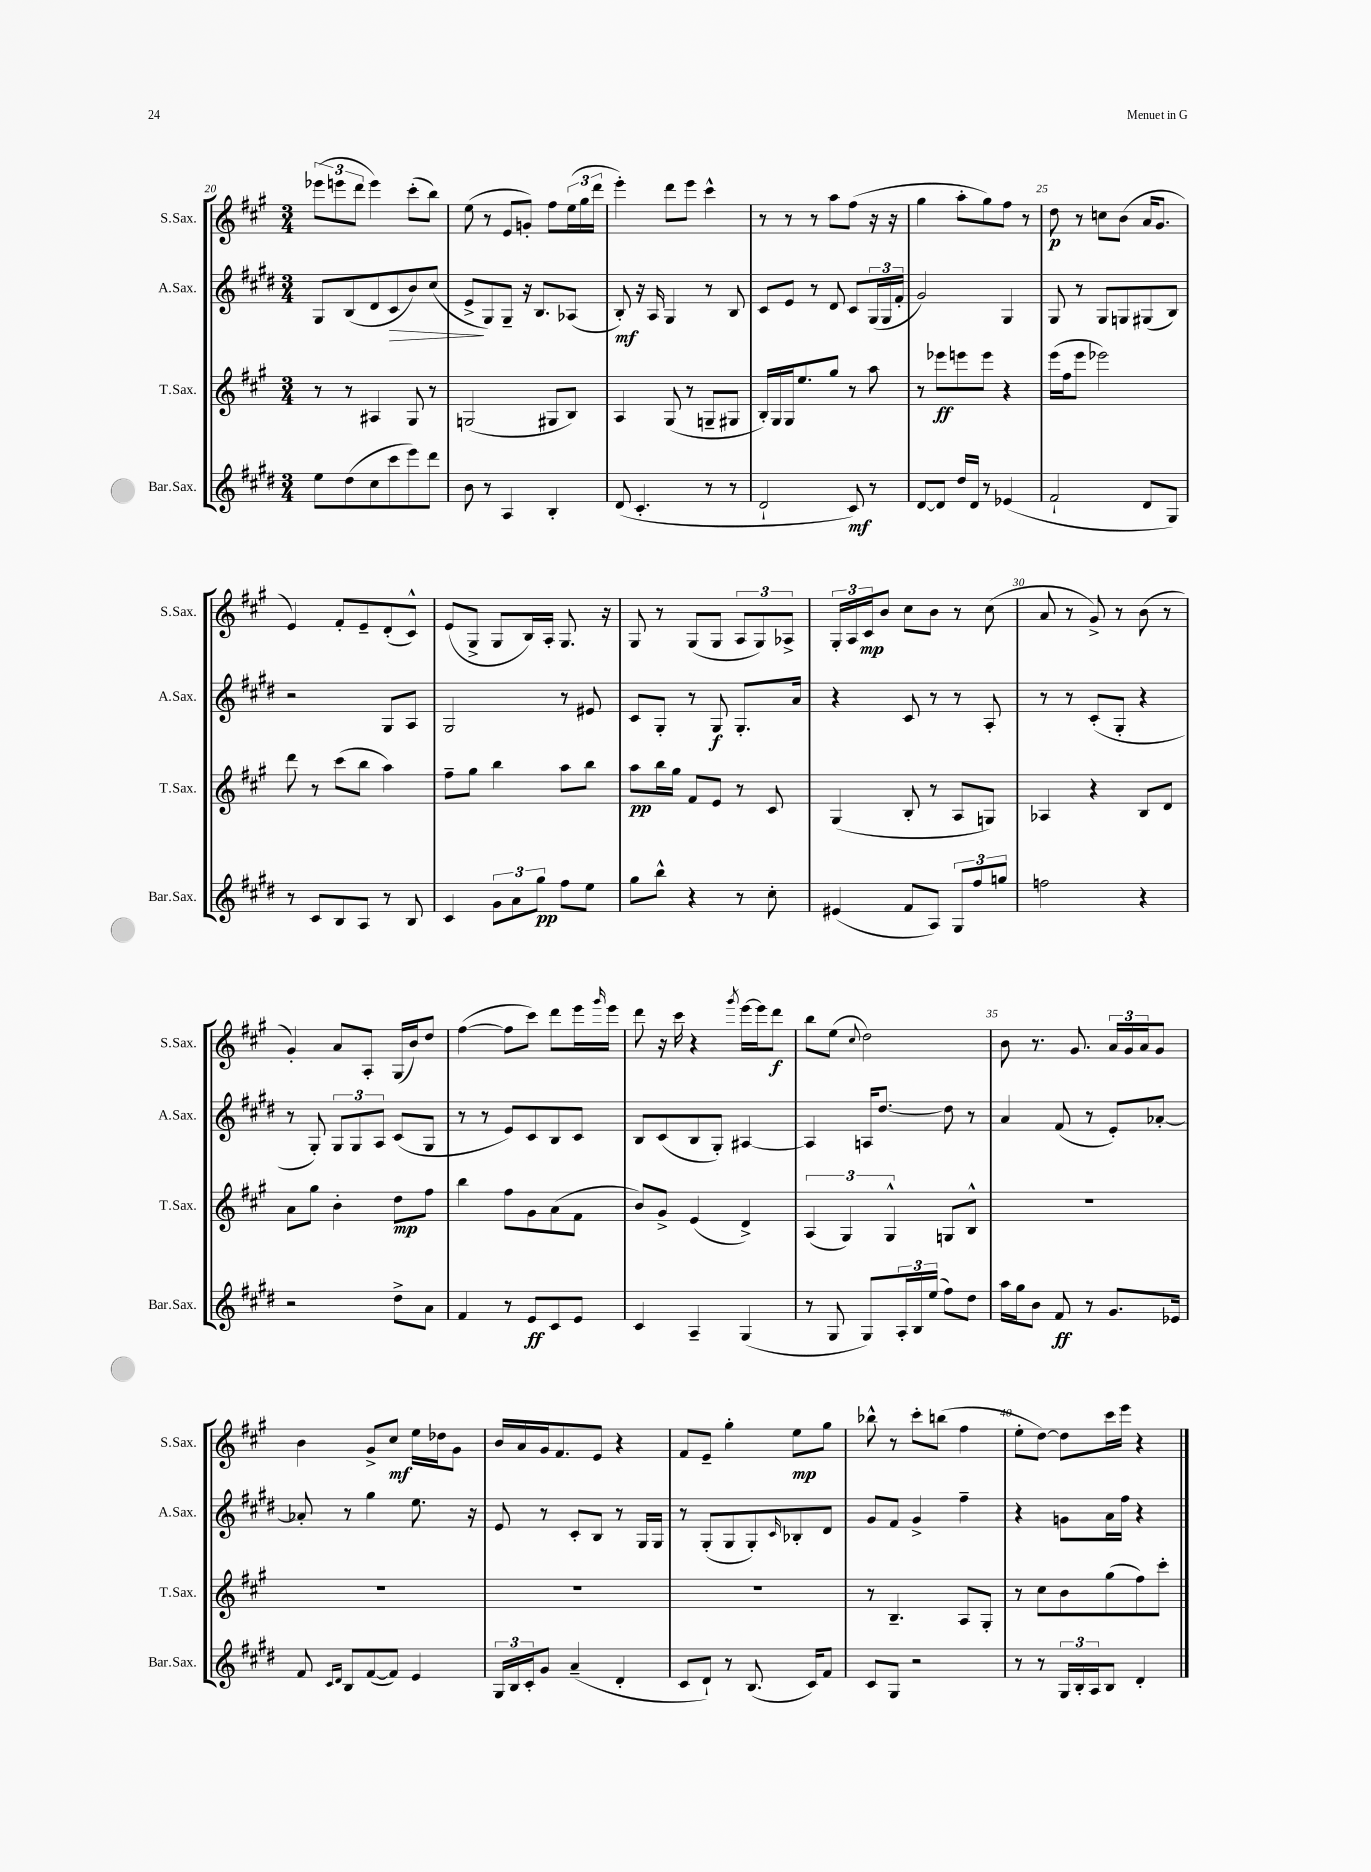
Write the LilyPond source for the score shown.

<<
\new StaffGroup <<
\new Staff = "s0" \with { instrumentName = "S.Sax." shortInstrumentName = "S.Sax." } {
    \clef treble \key a \major \numericTimeSignature \time 3/4
    \tuplet 3/2 { ees'''8( e'''8 d'''8 } e'''4) cis'''8-.( b''8) |
    e''8( r8 e'8 g'8-.) fis''8 \tuplet 3/2 { e''16( gis''16 d'''16 } |
    e'''4-.) d'''8 e'''8 cis'''4-^ |
    r8 r8 r8 a''8 fis''8( r16 r16 |
    gis''4 a''8-. gis''8) fis''8 r8 |
    d''8\p r8 c''8 b'8( a'16 gis'8. |
    e'4) fis'8-. e'8-- d'8-.( cis'8-^) |
    e'8( gis8-> gis8 b16) a16-. gis8. r16 |
    gis8 r8 gis8( gis8 \tuplet 3/2 { a8 gis8) aes8-> } |
    \tuplet 3/2 { gis16-. a16 cis'16\mp } b'8 cis''8 b'8 r8 cis''8( |
    a'8 r8 gis'8->) r8 b'8( r8 |
    gis'4-.) a'8 a8-. gis16( b'16) d''8 |
    fis''4~( fis''8 cis'''8) d'''8 e'''16 \grace { gis'''16 } e'''16 |
    d'''8 r16 cis'''16 r4 \acciaccatura { gis'''8 } e'''16~ e'''16 d'''8\f |
    b''8 e''8( \appoggiatura { cis''8 } d''2) |
    b'8 r8. gis'8. \tuplet 3/2 { a'16 gis'16 a'16 } gis'8 |
    b'4 gis'8-> cis''8\mf e''16 des''16 gis'8 |
    b'16 a'16 gis'16 fis'8. e'8 r4 |
    fis'8 e'8-- gis''4-. e''8\mp gis''8 |
    bes''8-^ r8 cis'''8-. b''8( fis''4 |
    e''8-. d''8~) d''8 cis'''16 e'''16 r4 \bar "|." |
}
\new Staff = "s1" \with { instrumentName = "A.Sax." shortInstrumentName = "A.Sax." } {
    \clef treble \key e \major \numericTimeSignature \time 3/4
    gis8 b8( dis'8 cis'8\> b'8) cis''8( |
    e'8->\! gis8) gis8-- r16 b8. aes8( |
    b8-.\mf) r16 a16 gis4 r8 b8 |
    cis'8 e'8 r8 dis'8 cis'8 \tuplet 3/2 { gis16( gis16 fis'16-. } |
    gis'2) gis4 |
    gis8 r8 gis8 g8 gis8( b8) |
    r2 gis8 a8 |
    gis2 r8 eis'8 |
    cis'8 gis8-. r8 gis8\f gis8.-. a'16 |
    r4 cis'8 r8 r8 a8-. |
    r8 r8 cis'8-.( gis8-. r4 |
    r8 gis8-.) \tuplet 3/2 { gis8 gis8 a8 } cis'8( gis8 |
    r8 r8 e'8) cis'8 b8 cis'8 |
    b8 cis'8( b8 gis8-.) ais4~ |
    ais4 a16 dis''8.~ dis''8 r8 |
    a'4 fis'8( r8 e'8-.) aes'8~-. |
    aes'8-. r8 gis''4 e''8. r16 |
    e'8 r8 cis'8-. b8 r8 gis16 gis16 |
    r8 gis8-.( gis8 gis8-.) \grace { cis'16 } bes8-. dis'8 |
    gis'8 fis'8 gis'4-> fis''4-- |
    r4 g'8 a'16 fis''16 r4 \bar "|." |
}
\new Staff = "s2" \with { instrumentName = "T.Sax." shortInstrumentName = "T.Sax." } {
    \clef treble \key a \major \numericTimeSignature \time 3/4
    r8 r8 ais4 gis8 r8 |
    g2( gis8 b8) |
    a4 gis8( r8 g8-- gis8 |
    b16-.) gis16 gis16 e''8. gis''8 r8 a''8 |
    r8 ees'''8\ff e'''8 e'''8 r4 |
    e'''16( fis''16 e'''8 ees'''2) |
    d'''8 r8 cis'''8( b''8 a''4) |
    fis''8-- gis''8 b''4 a''8 b''8 |
    a''8\pp b''16 gis''16 fis'8 e'8 r8 cis'8 |
    gis4( b8-. r8 a8 g8) |
    aes4 r4 b8 d'8 |
    a'8 gis''8 b'4-. d''8\mp fis''8 |
    b''4 fis''8 gis'8 a'8( fis'8 |
    b'8) gis'8-> e'4( d'4->) |
    \tuplet 3/2 { a4( gis4) gis4-^ } g8 b8-^ |
    R2. |
    R2. |
    R2. |
    R2. |
    r8 b4.-- a8 gis8-. |
    r8 cis''8 b'8 gis''8( fis''8) cis'''8-. \bar "|." |
}
\new Staff = "s3" \with { instrumentName = "Bar.Sax." shortInstrumentName = "Bar.Sax." } {
    \clef treble \key e \major \numericTimeSignature \time 3/4
    e''8 dis''8( cis''8 cis'''8 e'''8) dis'''8 |
    b'8 r8 a4 b4-. |
    dis'8( cis'4.-. r8 r8 |
    dis'2-! cis'8\mf) r8 |
    dis'8~ dis'8 dis''16 dis'16 r8 ees'4( |
    fis'2-! dis'8 gis8) |
    r8 cis'8 b8 a8 r8 b8 |
    cis'4 \tuplet 3/2 { gis'8 a'8 gis''8\pp } fis''8 e''8 |
    gis''8 b''8-^ r4 r8 cis''8-. |
    eis'4( fis'8 a8) \tuplet 3/2 { gis8 fis''8 g''8 } |
    f''2 r4 |
    r2 dis''8-> a'8 |
    fis'4 r8 e'8\ff cis'8 e'8 |
    cis'4 a4-- gis4( |
    r8 gis8 gis8) \tuplet 3/2 { a16-. b16 e''16( } fis''8) dis''8 |
    a''16 gis''16 b'8 fis'8\ff r8 gis'8. ees'16 |
    fis'8 \grace { cis'16 dis'16 } b8 fis'8~( fis'8) e'4 |
    \tuplet 3/2 { gis16 b16 cis'16-. } gis'8 a'4--( dis'4-. |
    cis'8 dis'8-!) r8 b8.( cis'16) fis'8 |
    cis'8 gis8 r2 |
    r8 r8 \tuplet 3/2 { gis16 b16-. a16 } b8 dis'4-. \bar "|." |
}
>>
>>
\layout { \context { \Score currentBarNumber = #20 \override BarNumber.break-visibility = ##(#f #t #t) barNumberVisibility = #(every-nth-bar-number-visible 5) } }
